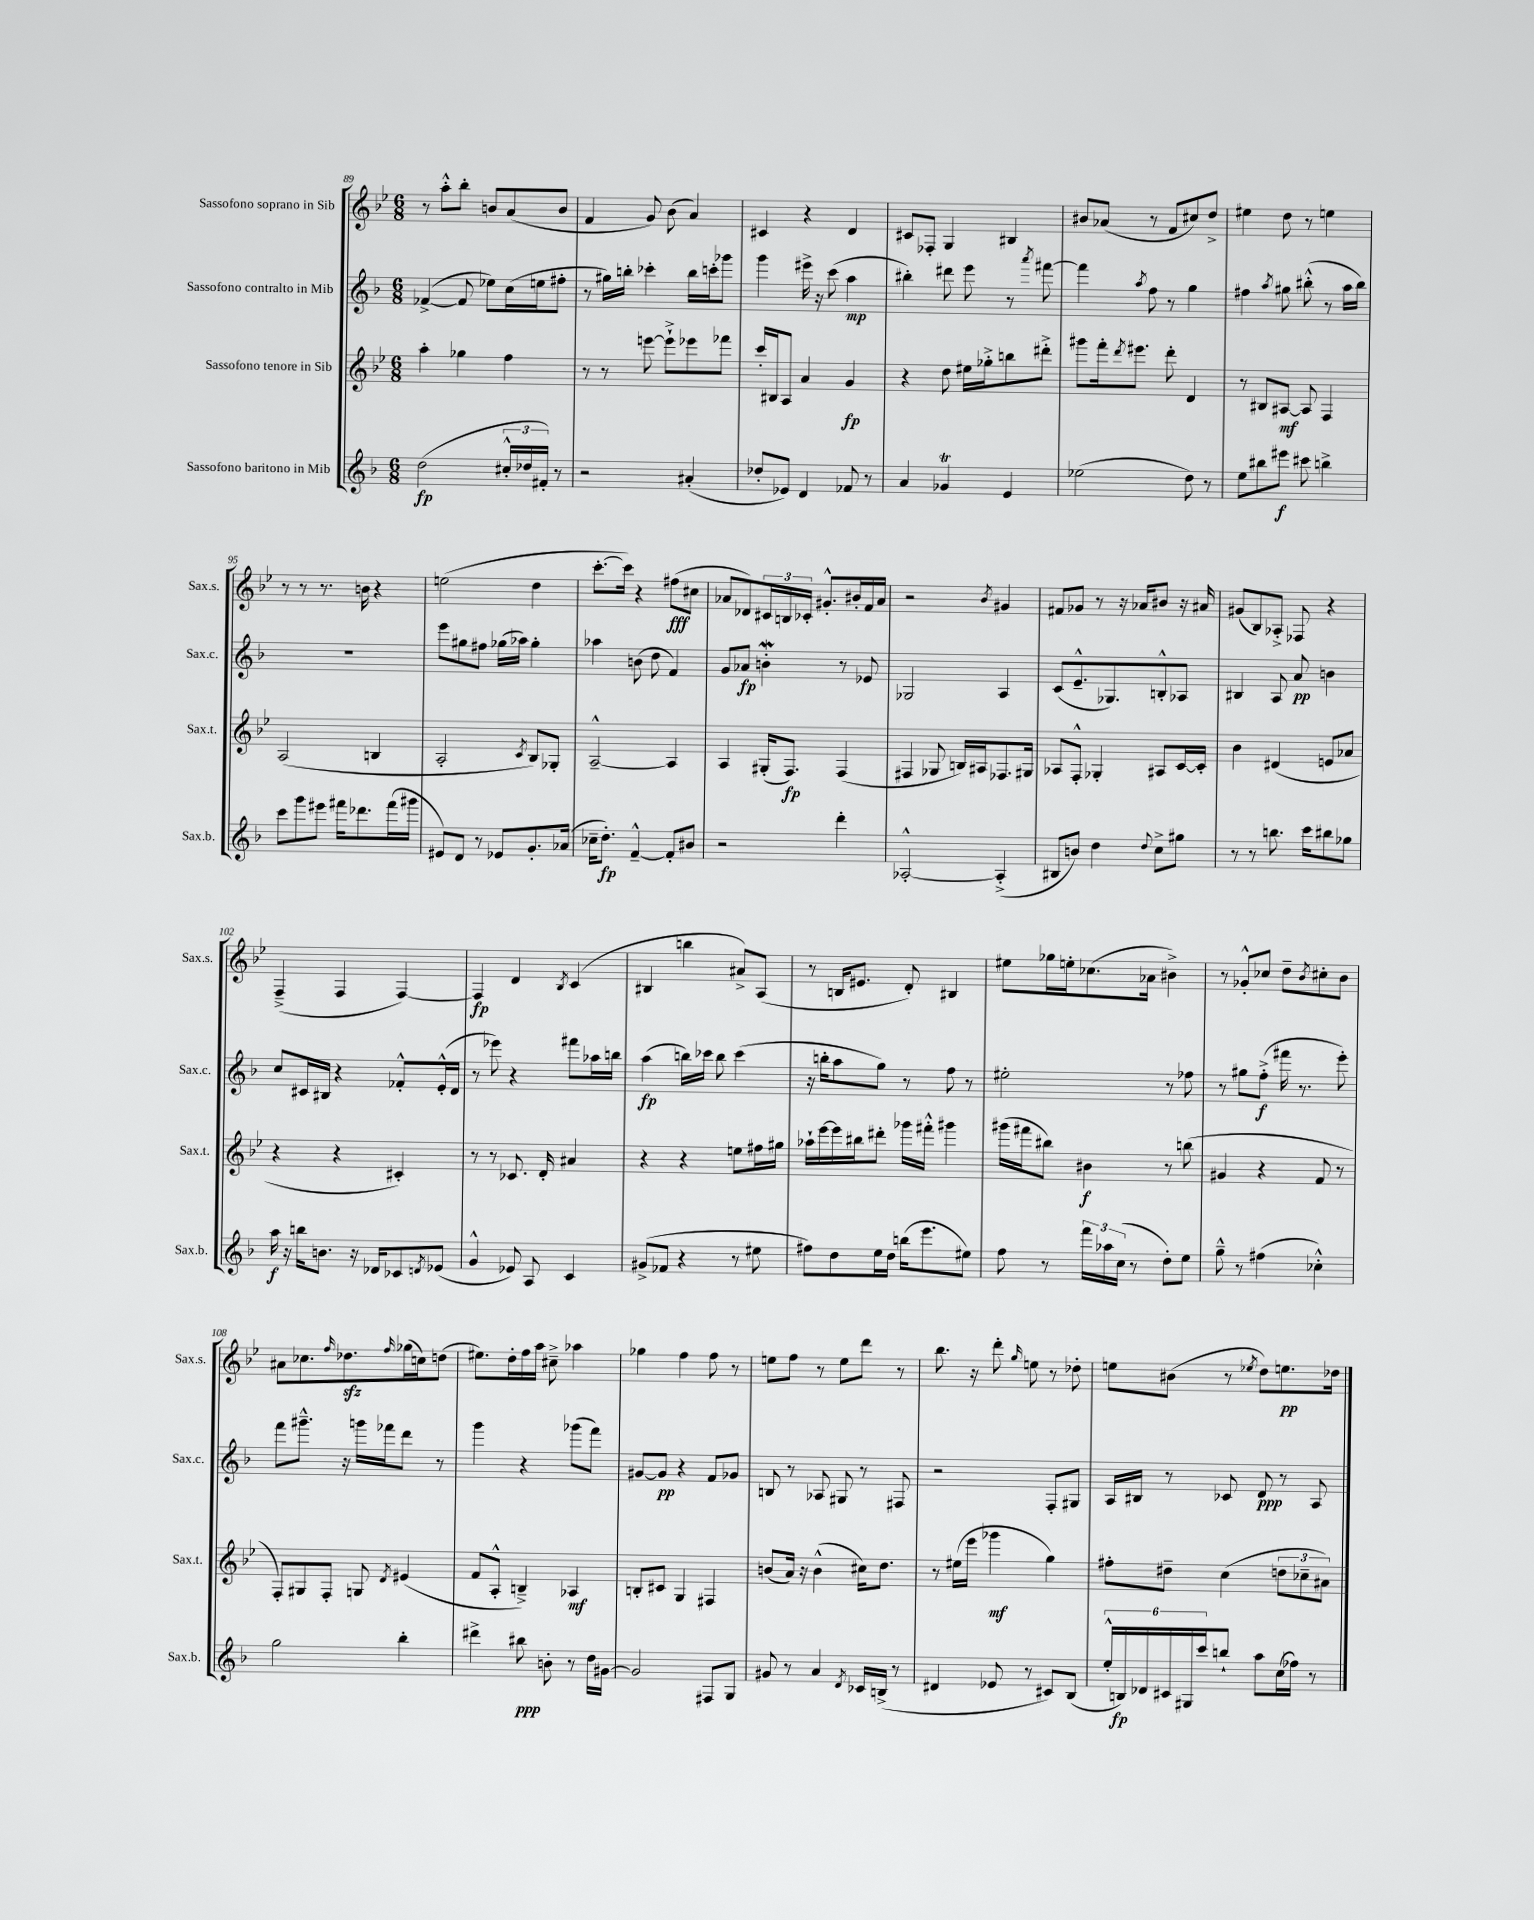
<<
\new StaffGroup <<
\new Staff = "s0" \with { instrumentName = "Sassofono soprano in Sib" shortInstrumentName = "Sax.s." } {
    \clef treble \key bes \major \numericTimeSignature \time 6/8
    r8 a''8-.-^ bes''8-. b'8 a'8( b'8 |
    f'4 g'8) bes'8( a'4) |
    cis'4 r4 d'4 |
    cis'8 fes8-. g4 bis4 |
    bis'8 aes'8( r8 f'8 cis''8) d''8-> |
    eis''4 d''8 r8 e''4 |
    r8 r8 r8. b'16 r4 |
    e''2( d''4 |
    c'''8.~-. c'''16) r4 fis''8\fff( cis''8 |
    aes'8 des'8) \tuplet 3/2 { cis'16 b16 ces'16-. } gis'8.-.-^ bis'16-. f'16 aes'16 |
    r2 \acciaccatura { bes'8 } gis'4 |
    fis'8 ges'8 r8 r16 aes'16 bis'8 r16 ais'16 |
    gis'8( bes8) aes8-.-> fes8 r4 |
    f4--->( f4 f4~) |
    f4\fp d'4 \acciaccatura { bes8 } c'4( |
    bis4 b''4 ais'8->) a8( |
    r8 b16 eis'8. d'8-.) bis4 |
    eis''8 ges''16 e''16-. ces''8.( aes'16 bis'4->) |
    r8 ges'8-.-^ ces''8 d''8-- \acciaccatura { bes'8 } cis''8-. bes'8 |
    ais'8 ces''8. \grace { f''16 } des''8.\sfz \grace { f''16 } ges''16( c''16) d''8( |
    eis''8.) d''16-. f''16 a''16 cis''8---> aes''4 |
    ges''4 f''4 f''8 r8 |
    e''8 f''8 r8 e''8 d'''8 r8 |
    bes''8. r16 d'''8-. \grace { g''16 } e''8 r8 des''8-. |
    e''8 bis'8( r8 \acciaccatura { ees''8 } d''8) e''8.\pp des''16 \bar "|." |
}
\new Staff = "s1" \with { instrumentName = "Sassofono contralto in Mib" shortInstrumentName = "Sax.c." } {
    \clef treble \key f \major \numericTimeSignature \time 6/8
    fes'4~->( fes'8 ees''8) c''16( e''16 fis''8-. |
    r8 gis''16) b''16-. ces'''4-. b''16 c'''16-. ges'''8 |
    g'''4 eis'''16-> r16 c'''8( a''4\mp |
    bis''4-.) dis'''8 e'''8 r8 \acciaccatura { a'''8 } fis'''8~ |
    fis'''4 \acciaccatura { a''8 } f''8 r8 g''4 |
    fis''4 \acciaccatura { a''8 } gis''8 bis''8-.-^( r8 a''16 bis''16) |
    R2. |
    e'''8 gis''8 fis''8 ges''16( aes''16) ges''4-. |
    aes''4 b'8( d''8 f'4) |
    g'8 aes'8\fp b'4-.\mordent r8 ees'8 |
    ges2 a4 |
    c'8( e'8.---^ ges8.) b8-.-^ aes8 |
    bis4 a8 a'8\pp b'4 |
    c''8 cis'16 bis16 r4 fes'8-.-^ e'16-.-^( d'16 |
    r8 ees'''8) r4 fis'''8 aes''16 b''16 |
    a''4\fp( b''16) ces'''16 b''8 ces'''4( |
    r16 b''16-. a''8 g''8) r8 f''8 r8 |
    eis''2-. r8 fes''8 |
    r8 gis''8 f''8-.->\f( fis'''16 r8. e'''8-.) |
    f'''8 gis'''8.---^ r16 g'''16 fes'''16 d'''8 r8 |
    g'''4 r4 ges'''8( f'''8) |
    gis'8~ gis'8\pp r4 f'8 ges'8 |
    b8 r8 aes8 gis8 r8 fis8 |
    r2 f8-. gis8 |
    a16 bis16 r8 ces'8 d'8\ppp r8 a8 \bar "|." |
}
\new Staff = "s2" \with { instrumentName = "Sassofono tenore in Sib" shortInstrumentName = "Sax.t." } {
    \clef treble \key bes \major \numericTimeSignature \time 6/8
    a''4-. ges''4 f''4 |
    r8 r8 e'''8~ e'''8-!-> ees'''8 fes'''8 |
    c'''16-. bis16 a8 a'4 g'4\fp |
    r4 d''8 eis''16 ges''16-.-> b''8 dis'''8-.-> |
    gis'''8 f'''16-. \acciaccatura { d'''8 } eis'''8. d'''8-. d'4 |
    r8 bis8 ais8~\mf ais8 f4 |
    a2( b4 |
    a2-. \acciaccatura { c'8 } bes8) ges8-. |
    a2~---^ a4 |
    a4 gis16-.( f8.\fp) f4( |
    fis4 ges8 b16) ais16 fes8. gis16 |
    aes8 f8-.-^ ges4-. ais8 c'16~ c'16-. |
    bes'4 dis'4( e'8 aes'8 |
    r4 r4 cis'4-.) |
    r8 r8 ces'8. d'16-. ais'4 |
    r4 r4 e''8 fis''16 gis''16 |
    aes''16-! ees'''16~ ees'''16 bis''16 dis'''8-. ges'''16 fis'''16-.-^ gis'''4 |
    gis'''16( fis'''16 bis''8) bis'4\f r8 b''8( |
    gis'4 r4 f'8 r8 |
    f8-.) gis8 f8-. g8 \acciaccatura { d'8 } eis'4( |
    f'8 a8-.-^ b4--->) aes4\mf |
    b8-. cis'8 g4 fis4 |
    b'8( a'16) r16 b'4-^( cis''16) d''8. |
    r8 eis''16( ees'''16 ges'''4\mf g''4) |
    fis''8-. dis''8-- c''4( \tuplet 3/2 { d''8 ces''8-- ais'8) } \bar "|." |
}
\new Staff = "s3" \with { instrumentName = "Sassofono baritono in Mib" shortInstrumentName = "Sax.b." } {
    \clef treble \key f \major \numericTimeSignature \time 6/8
    d''2\fp( \tuplet 3/2 { cis''16-.-^ des''16 fis'16-.) } r8 |
    r2 ais'4-.( |
    des''8-. ees'8) d'4 fes'8 r8 |
    a'4 ges'4\trill e'4 |
    ees''2( d''8) r8 |
    e''8 bis''8 eis'''8\f cis'''8 b''4-> |
    c'''8 g'''8 eis'''8 fis'''16 des'''8. fis'''16( gis'''16 |
    eis'8) d'8 r8 ees'8 g'8.-. aes'16( |
    ces''16-- d''8.-.\fp) f'4~---^ f'8-. bis'8 |
    r2 d'''4-. |
    aes2~-.-^ aes4-.->( |
    bis8 b'8) d''4 \appoggiatura { d''8 } c''8-> gis''8 |
    r8 r8 b''8. c'''16 bis''8 ges''8 |
    a''16\f r16 b''16 b'8. r16 des'16 ces'8 \acciaccatura { d'8 } ees'8( |
    g'4-^ ees'8) a8 c'4 |
    gis'8->( fes'8 r4 r8 eis''8 |
    fis''8) d''8 e''16 d''16 b''16( e'''8. eis''8) |
    f''8 r8 \tuplet 3/2 { f'''16 aes''16 c''16( } r8 d''8-.) e''8 |
    g''8---^ r8 fis''4( ces''4-.-^) |
    g''2 bes''4-. |
    dis'''4-> bis''8\ppp b'8-. r8 d''16 gis'16~ |
    gis'2 fis8 g8 |
    gis'8 r8 a'4 \acciaccatura { d'8 } ces'16 b16->( r8 |
    dis'4 ees'8 r8 cis'8) bes8( |
    \tuplet 6/4 { e''16-.-^ b16\fp) des'16 cis'16 gis16 c'''16 } b''8-! a''8 c''16( fes''16) r8 \bar "|." |
}
>>
>>
\layout { \context { \Score currentBarNumber = #89 } }
